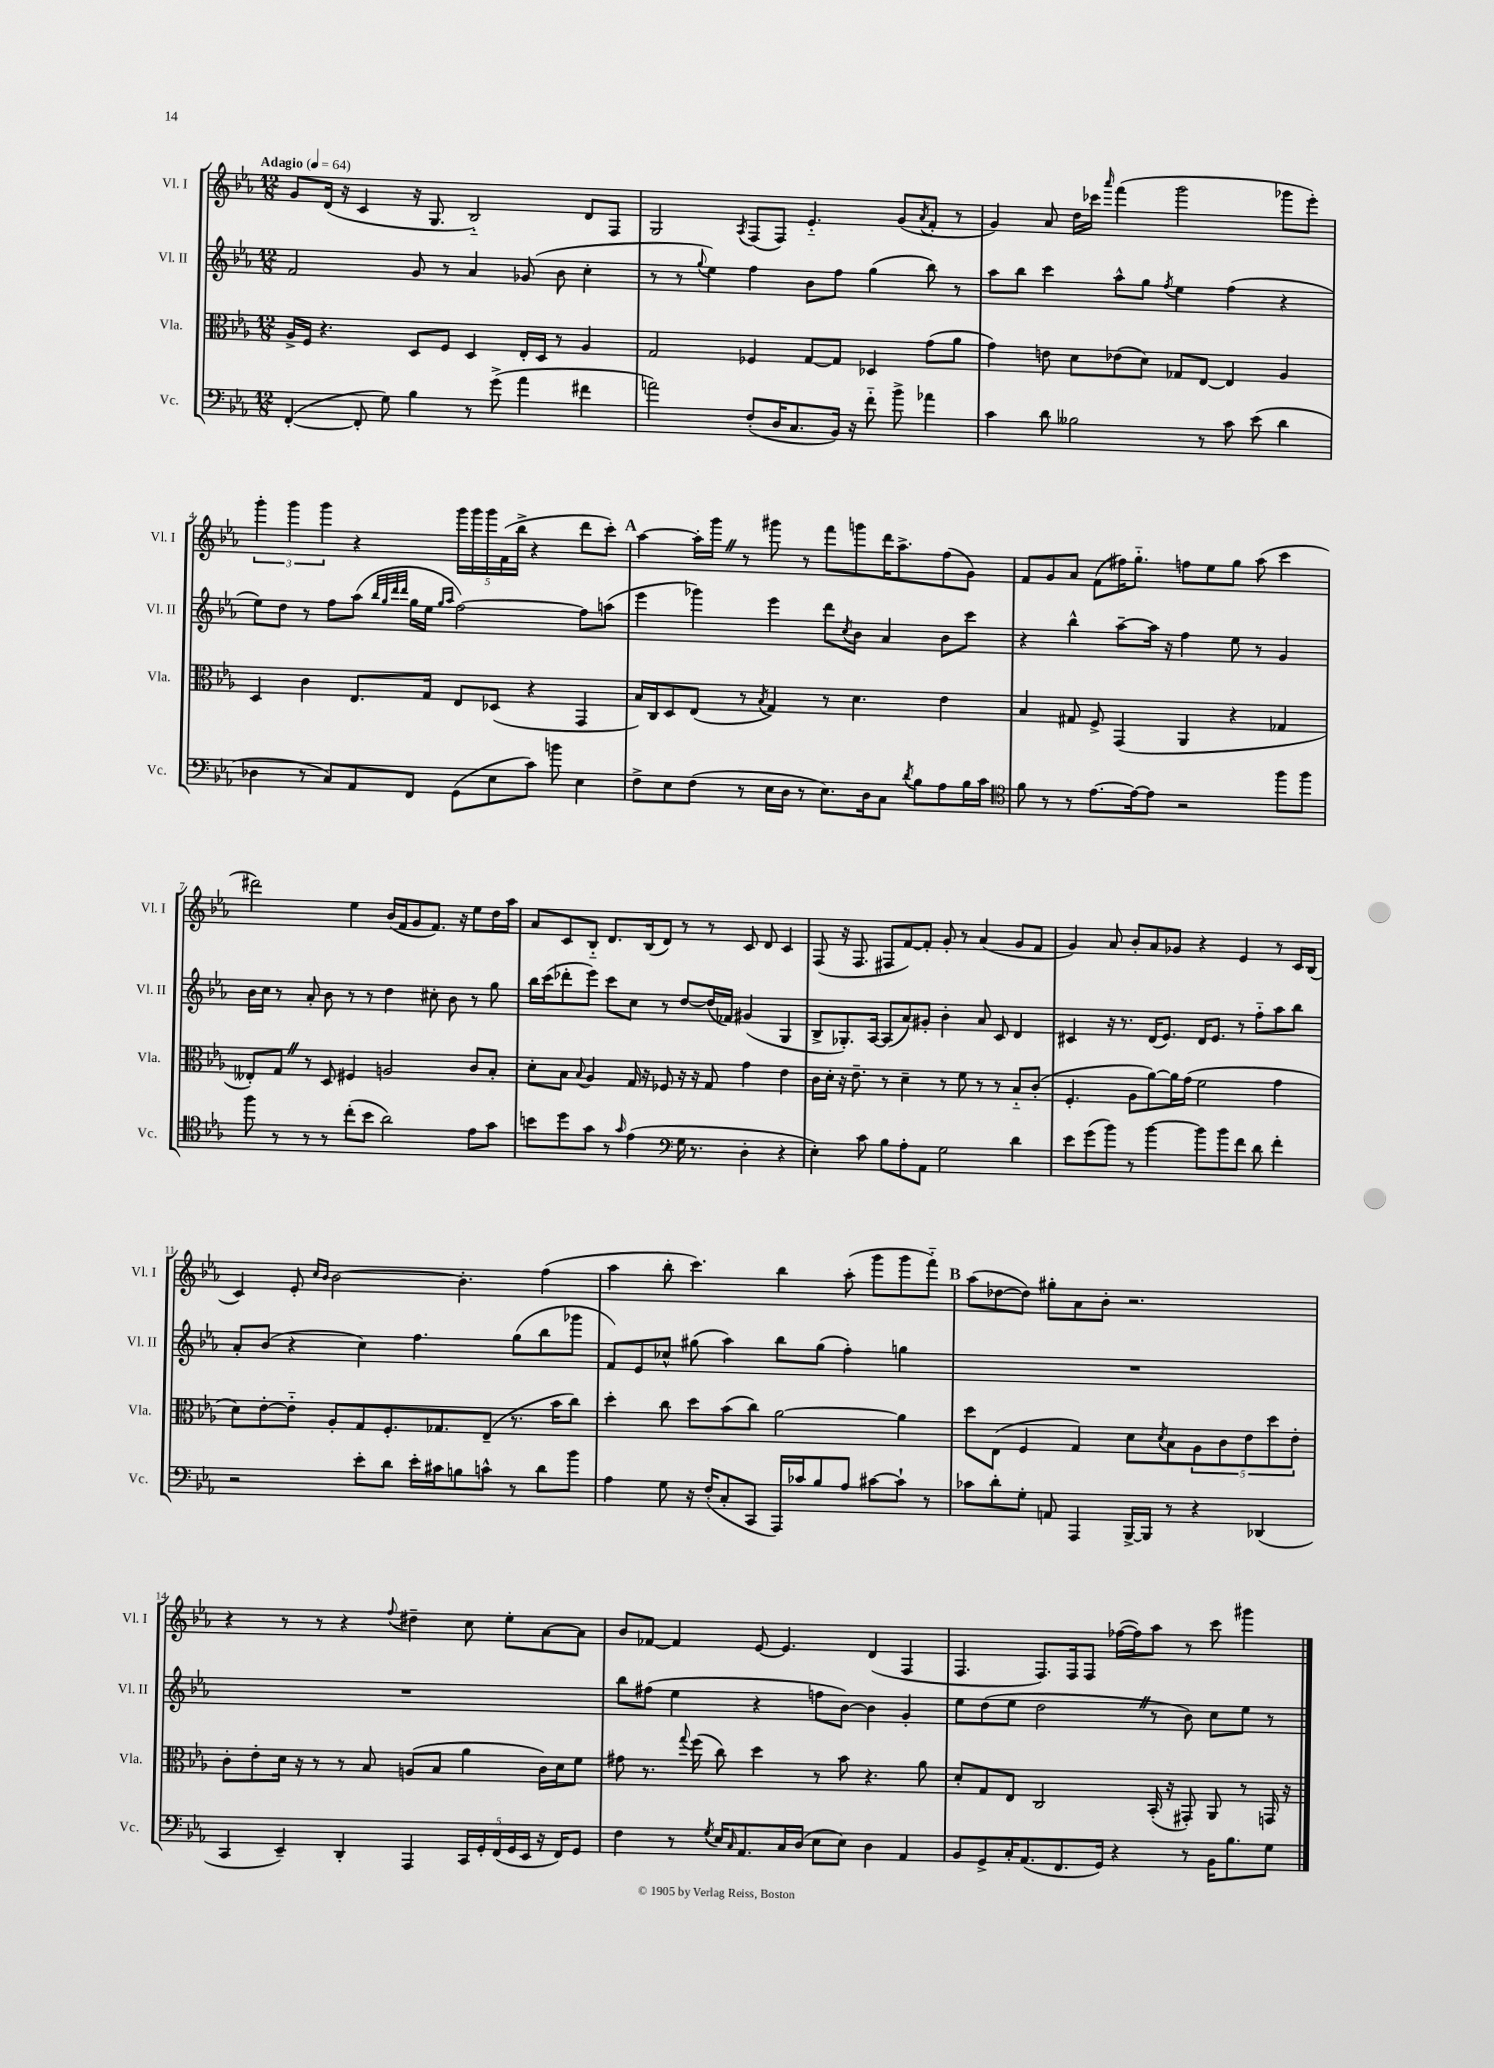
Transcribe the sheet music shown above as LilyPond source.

<<
\new StaffGroup <<
\new Staff = "s0" \with { instrumentName = "Vl. I" shortInstrumentName = "Vl. I" } {
    \clef treble \key ees \major \numericTimeSignature \time 12/8 \tempo "Adagio" 4 = 64
    g'8 d'16( r16 c'4 r16 g8. bes2-_) d'8 f8 |
    g2 \acciaccatura { aes8 } f8( f8) ees'4.-_ g'8( \acciaccatura { aes'8 } f'8-. r8 |
    g'4) aes'8 d''16 ces'''16 \grace { aes'''16 } f'''4( g'''2 ges'''8 ees'''8-.) |
    \tuplet 3/2 { g'''4-. g'''4 g'''4 } r4 \tuplet 5/4 { g'''16 g'''16 g'''16 f'16( bes''16-> } r4 d'''8 c'''8-.) |
    \mark \markup { \bold "A" } aes''4~ aes''16-. g'''16 \once \override BreathingSign.text = \markup { \musicglyph "scripts.caesura.straight" } \breathe r8 gis'''8 r8 f'''8 g'''8 d'''16 aes''8.-> f''8( g'8) |
    f'8 g'8 aes'8 f'8( fis''16) g''8.-_ f''8 ees''8 g''8 aes''8( c'''4 |
    dis'''2) ees''4 bes'16( f'16 g'8 f'8.) r16 ees''8 d''16 aes''16 |
    aes'8 c'8 bes8-_ d'8. bes16( d'8) r8 r8 c'8 d'8 c'4 |
    f8( r16 f8. fis8 f'8~) f'8-. g'8-. r8 aes'4( g'8 f'8 |
    g'4) aes'8 bes'8-. aes'8 ges'8 r4 ees'4 r8 c'16 bes16( |
    c'4) ees'8-. \grace { c''16 bes'16 } bes'2~ bes'4.-. f''4( |
    aes''4 bes''8-. c'''4.) bes''4 aes''8-.( g'''8 g'''8 f'''8-_) |
    \mark \markup { \bold "B" } aes''8( des''8~ des''8) gis''8-. aes'8 bes'8-. r2. |
    r4 r8 r8 r4 \appoggiatura { f''8 } dis''4-- c''8 ees''8-. aes'8~ aes'8 |
    bes'8 fes'8~ fes'4 ees'8~ ees'4. d'4( f4 |
    f4. f8.) f16 f8 fes''16~( fes''16) aes''8 r8 c'''8 gis'''4 \bar "|." |
}
\new Staff = "s1" \with { instrumentName = "Vl. II" shortInstrumentName = "Vl. II" } {
    \clef treble \key ees \major \numericTimeSignature \time 12/8
    f'2 g'8 r8 aes'4 ges'8( bes'8 c''4-. |
    r8 r8 \appoggiatura { g''8 } ees''4) f''4 bes'8 f''8 g''4( bes''8) r8 |
    aes''8 bes''8 c'''4 aes''8-^ g''8 \acciaccatura { f''8 } ees''4 f''4( r4 |
    ees''8) d''8 r8 f''8 aes''8( \grace { bes''32 g''32 d'''32 d'''32 } g''16 ees''16 \grace { g''16 aes''16 } f''2~) f''8 a''8( |
    \mark \markup { \bold "A" } ees'''4 ges'''4) ees'''4 d'''8 \acciaccatura { c''8 } bes'8 aes'4 bes'8 c'''8 |
    r4 bes''4-^ aes''8~-- aes''16 r16 f''4 ees''8 r8 g'4 |
    bes'16 c''16 r8 aes'8-. bes'8 r8 r8 d''4 cis''8-. bes'8 r8 g''8 |
    bes''16 c'''16( des'''8-. ees'''8) c'''8 c''8 r8 d''8~ d''16( fes'16) gis'4( g4 |
    bes8-> ges8.-.) aes16~ aes8( aes'8) gis'8-. bes'4-. aes'8 c'8 d'4 |
    cis'4 r16 r8. d'16( ees'8.) d'16 ees'8. r8 f''8-_ aes''8 bes''8 |
    aes'8-. bes'8( r4 c''4) f''4. g''8( bes''8 ges'''8 |
    f'8) ees'8 ces''8-^ gis''8( aes''4) bes''8 gis''8( f''4-.) g''4 |
    \mark \markup { \bold "B" } R1. |
    R1. |
    bes''8 fis''8( ees''4 r4 f''8 bes'8~) bes'4 g'4-. |
    ees''8 d''8( ees''8 d''2 \once \override BreathingSign.text = \markup { \musicglyph "scripts.caesura.straight" } \breathe r8 bes'8) c''8 ees''8 r8 \bar "|." |
}
\new Staff = "s2" \with { instrumentName = "Vla." shortInstrumentName = "Vla." } {
    \clef alto \key ees \major \numericTimeSignature \time 12/8
    aes16-> f16 r4. d8 f8 d4 ees16-. d16 r8 aes4 |
    g2 fes4 g8~ g8 des4 g'8( aes'8 |
    g'4) e'8 d'8 ees'8( d'8) ges8 ees8~ ees4 aes4 |
    d4 c'4 ees8. g16 ees8 des8( r4 g,4 |
    \mark \markup { \bold "A" } bes16) c16 d8 ees8( r8 \acciaccatura { bes8 } g4) r8 d'4. ees'4 |
    bes4 gis8 f8-> g,4( aes,4 r4 ges4 |
    eeses8-.) g8 \once \override BreathingSign.text = \markup { \musicglyph "scripts.caesura.straight" } \breathe r8 d8 fis4 a2 c'8 bes8-. |
    d'8-. bes8 \appoggiatura { bes8 } aes4 g16 r16 fes8 r16 r16 g8 g'4 ees'4 |
    c'16 d'16-. r16 ees'8.-- r8 d'4-- r8 f'8 r8 r8 bes8-_ c'8-.( |
    f4.-. aes8 aes'8~) aes'16 g'16( f'2 g'4 |
    d'8) ees'8~-. ees'8-_ aes8-. g8 f8.-. ges8. ees8--( r8. bes'16 c''8) |
    d''4-. c''8 d''8 bes'8( c''8) aes'2~ aes'4 |
    \mark \markup { \bold "B" } d''8 ees8( f4 g4) d'8 \acciaccatura { d'8 } bes8 \tuplet 5/4 { aes8 c'8 ees'8 d''8 ees'8-. } |
    c'8-. ees'8-. d'16 r16 r8 r8 bes8 a8( bes8 aes'4 c'16) d'16 f'8 |
    gis'8 r8. \appoggiatura { g''8 } f''16( c''8) d''4 r8 bes'8 r4. aes'8 |
    d'8-. g8 ees8 c2 bes,16-.( r16 gis,8-.) aes,8 r8 g,16 r16 \bar "|." |
}
\new Staff = "s3" \with { instrumentName = "Vc." shortInstrumentName = "Vc." } {
    \clef bass \key ees \major \numericTimeSignature \time 12/8
    f,4~-.( f,8-. g8) bes4 r8 g'8->( aes'4 fis'4 |
    a'2) f8-.( d16 c8. bes,16) r16 f'8-_ bes'8-> aes'4 |
    c'4 d'8 beses2 r8 c'8 ees'8( d'4 |
    des4 r8 c8) aes,8 f,8 g,8( ees8 c'8) b'8 ees4 |
    \mark \markup { \bold "A" } f8-> ees8 f8( r8 ees16 d16 r8 ees8.) d16 c8 \acciaccatura { d'8 } bes8 aes8 bes16 c'16 |
    \clef tenor f'8 r8 r8 ees'8.~ ees'16~ ees'8 r2 f''8 f''8 |
    f''8 r8 r8 r8 c''8-.( bes'8 aes'2) ees'8 g'8 |
    b'8 d''8 g'8 r8 \grace { g'16 } ees'4( \clef bass g16 r8. d4-. r4 |
    ees4-.) c'8 bes8 aes8-. aes,8 g2 d'4 |
    ees'8 g'8( bes'8) r8 bes'4~ bes'8 bes'8 f'8 d'8 f'4-. |
    r2 ees'8-. d'8 ees'16-. cis'16 b8 c'8-^ r8 d'8 bes'8 |
    aes4 g8 r16 f16-.( c8-. c,8 aes,,16) ces'16 bes8 aes8 cis'8~ cis'8-! r8 |
    \mark \markup { \bold "B" } ces'8 d'8-. g8-. a,8 aes,,4 bes,,16~-> bes,,16 r8 r4 des,4( |
    c,4 ees,4--) d,4-. aes,,4 \tuplet 5/4 { c,16 g,16-. f,16( g,16 ees,16 } r16 f,16) g,8 |
    f4 r8 \acciaccatura { g8 } ees16 \grace { c16 } aes,8. c16 d16( ees8 ees8) d4 aes,4 |
    bes,8 g,8-> c16-. aes,8.( f,8. g,16) r4 r8 bes,16 bes8. g8 \bar "|." |
}
>>
>>
